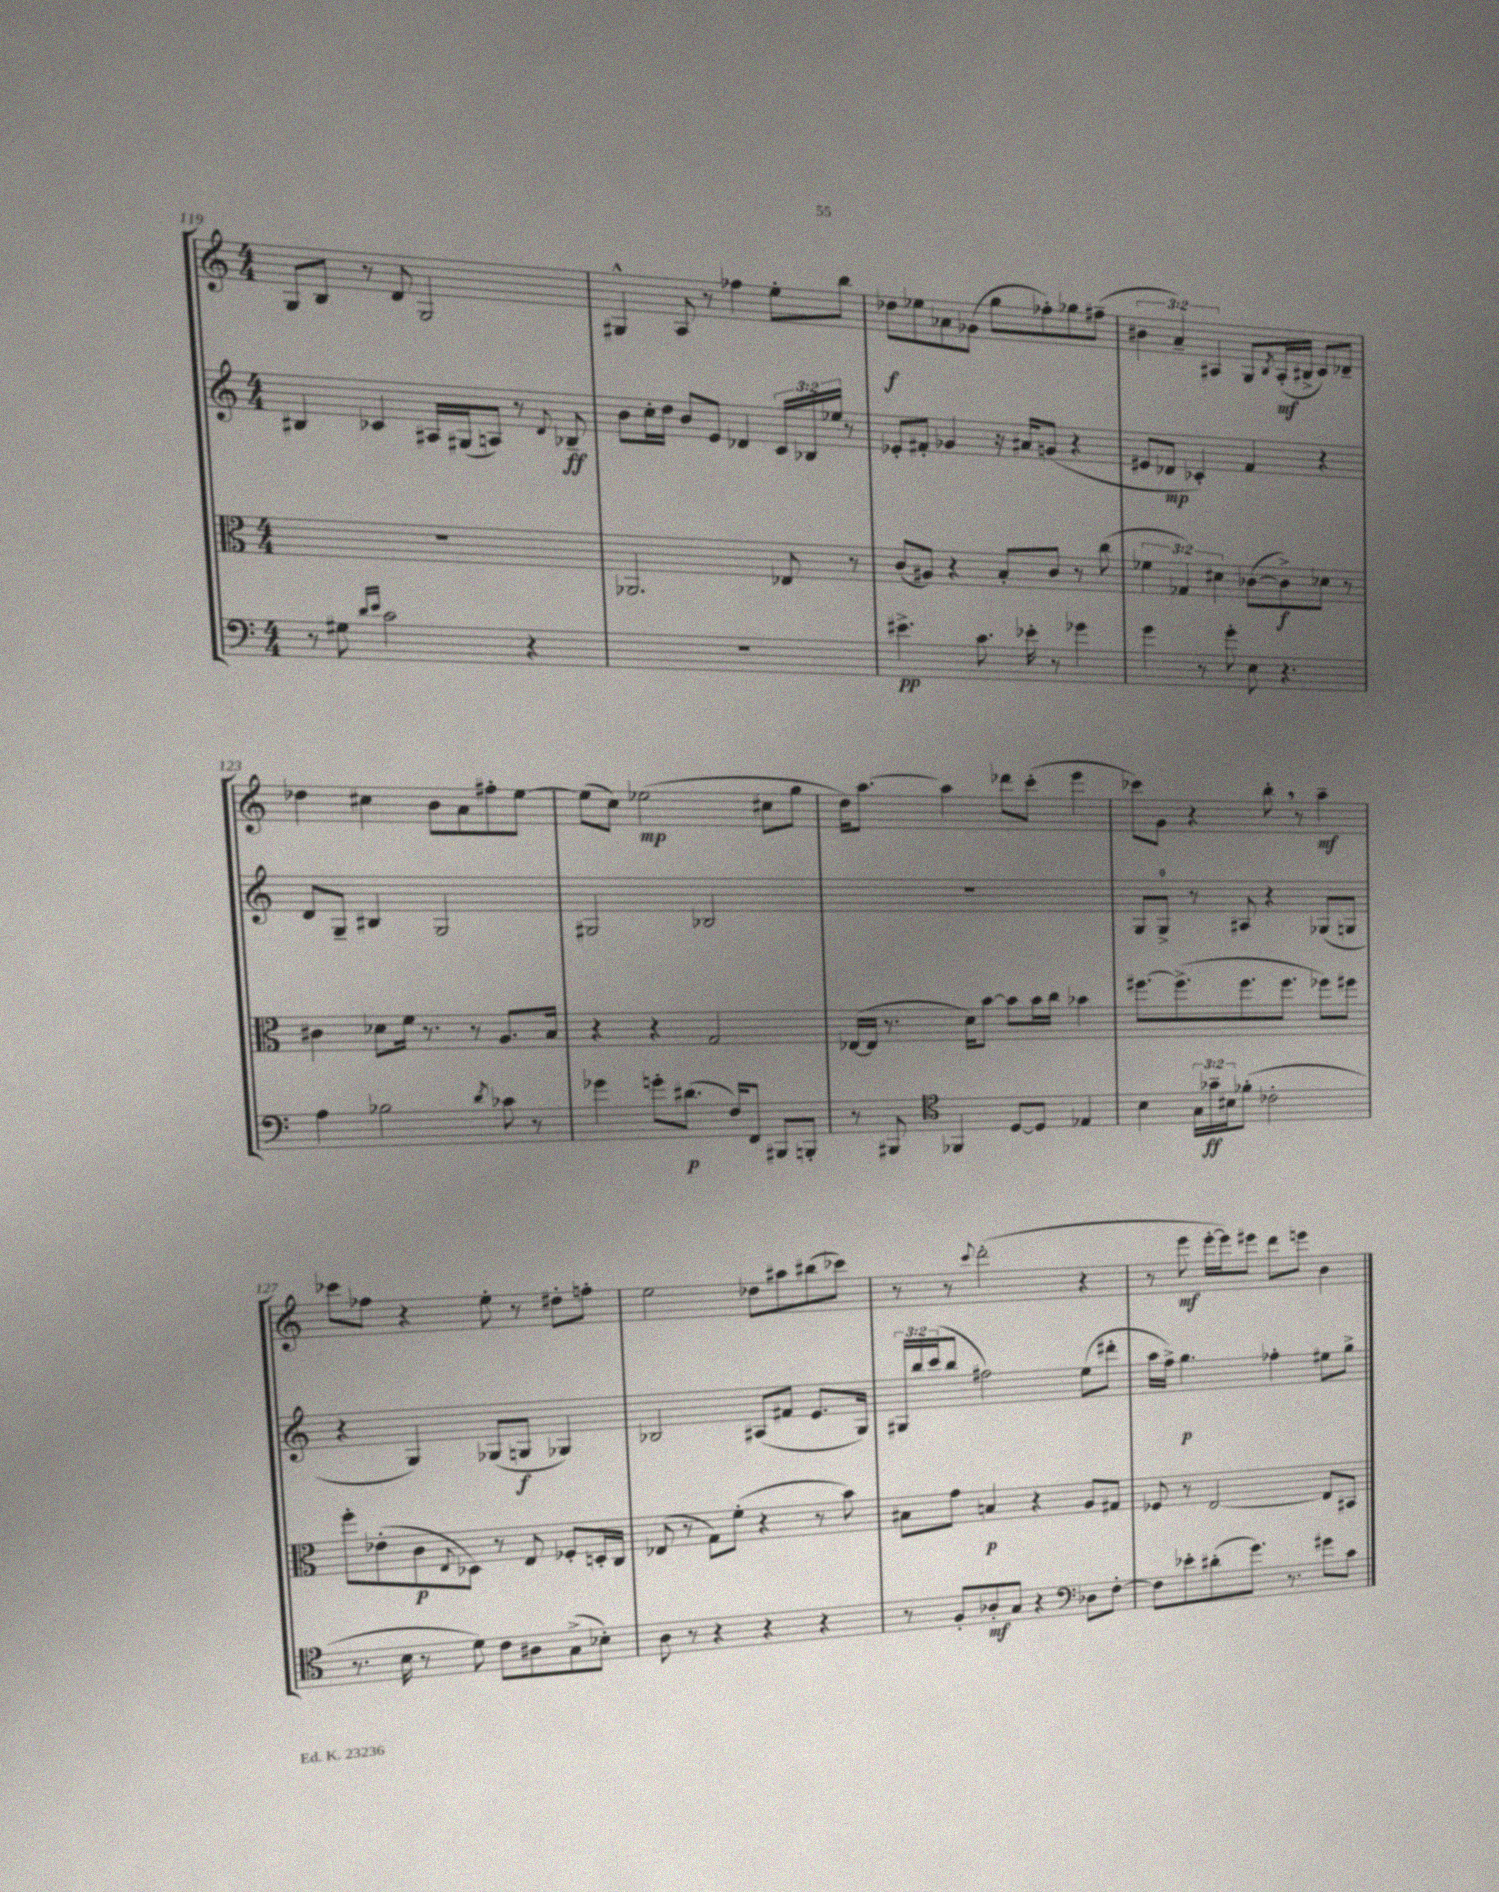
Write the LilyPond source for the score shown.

<<
\new StaffGroup <<
\new Staff = "s0" {
    \clef treble \key c \major \numericTimeSignature \time 4/4 \override Staff.TupletNumber.text = #tuplet-number::calc-fraction-text
    g8 b8 r8 d'8 g2 |
    gis4-^ a8 r8 fes''4 e''8-. b''8 |
    des''8\f ees''8 aes'8 ges'8( g''8 fes''8-.) ges''8 fis''8--( |
    \tuplet 3/2 { bis'4 a'4--) ais4 } g8 \acciaccatura { b8 } ais16-.\mf( bis16-> c'8) des'8-- |
    des''4 cis''4 b'8 a'8 fis''8-. e''8~ |
    e''8( c''8) ees''2\mp( cis''8 g''8 |
    d''16) a''8.~ a''4 des'''8 c'''8-.( e'''4 |
    ces'''8) g'8 r4 b''8-. \breathe r8 a''4--\mf |
    ces'''8 fes''8 r4 e''8-. r8 dis''8-. f''8-. |
    e''2 des''8 ais''8 bis''8( ces'''8) |
    r8 r8 \appoggiatura { c'''8 } d'''2-.( r4 |
    r8 e'''8\mf e'''16~-. e'''16) eis'''8 d'''8 e'''8 b'4 \bar "|." |
}
\new Staff = "s1" {
    \clef treble \key c \major \numericTimeSignature \time 4/4 \override Staff.TupletNumber.text = #tuplet-number::calc-fraction-text
    bis4 ces'4 ais16 gis16( a8) r8 \appoggiatura { d'8 } bes8--\ff |
    b'8 c''16-. d''16 b'8 e'8 des'4 \tuplet 3/2 { c'16 bes16 ees''16 } r8 |
    ees'8-. fis'8-. ges'4 r16 ais'16 g'8( r4 |
    eis'8 des'8\mp ces'4-.) f'4 r4 |
    d'8 g8-- bis4 g2 |
    gis2 bes2 |
    R1 |
    g8 g8-0-> r8 ais8 r4 ges8( g8 |
    r4 g4) ges8( g8\f ges4) |
    bes2 ais8( fis'8 e'8. g16) |
    \tuplet 3/2 { gis16 b''16 c'''16( } b''8 fis''2) e''8( dis'''8-. |
    a''16 f''16->) g''4.\p fes''4-. eis''8 g''8-> \bar "|." |
}
\new Staff = "s2" {
    \clef alto \key c \major \numericTimeSignature \time 4/4 \override Staff.TupletNumber.text = #tuplet-number::calc-fraction-text
    R1 |
    aes,2. ees8 r8 |
    c'8( ais8) r4 b8-. c'8 r8 c''8( |
    \tuplet 3/2 { fes'4 ges4) dis'4 } ces'8~( ces'8->\f) des'8 r8 |
    cis'4 des'8 f'16 r8. r8 a8. b16 |
    r4 r4 g2 |
    ees16~( ees16 r8. d'16) b'8~ b'8 b'16 c''16 bes'4 |
    fis''8.~ fis''8.->( fis''8. fis''8. fes''8) fis''8 |
    f''8-. ees'8-.( c'8\p \appoggiatura { e8 } des8) r8 e8 fes8-. d16-. c16 |
    ees8( r8 g8) f'8-.( r4 r8 b'8) |
    bis8 g'8 b4\p r4 a8 gis8 |
    fes8 r8 e2~ e8 bis,8 \bar "|." |
}
\new Staff = "s3" {
    \clef bass \key c \major \numericTimeSignature \time 4/4 \override Staff.TupletNumber.text = #tuplet-number::calc-fraction-text
    r8 gis8 \grace { d'16 e'16 } c'2 r4 |
    R1 |
    eis'4.->\pp c'8. ees'16-. r8 ges'4 |
    g'4 r8 g'8-. e8 r4. |
    a4 bes2 \acciaccatura { d'8 } ces'8 r8 |
    ges'4 g'8-. dis'8.\p( f16) f,8 bis,,8 b,,8-. |
    r8 bis,,8 \clef tenor fes,4 d8~ d8 ees4 |
    b4 \tuplet 3/2 { g16 ges'16--\ff bis16 } fes'8-.( ces'2-. |
    r8. b16 r8 d'8) c'8 ais8 g8->( bes8-.) |
    a8 r8 r4 r4 r4 |
    r8 f8-. aes8-.\mf g8 r4 \clef bass des8 f8~-. |
    f8 ees'8-. dis'8-.( g'8.) r8. gis'8 c'8 \bar "|." |
}
>>
>>
\layout { \context { \Score currentBarNumber = #119 } }
